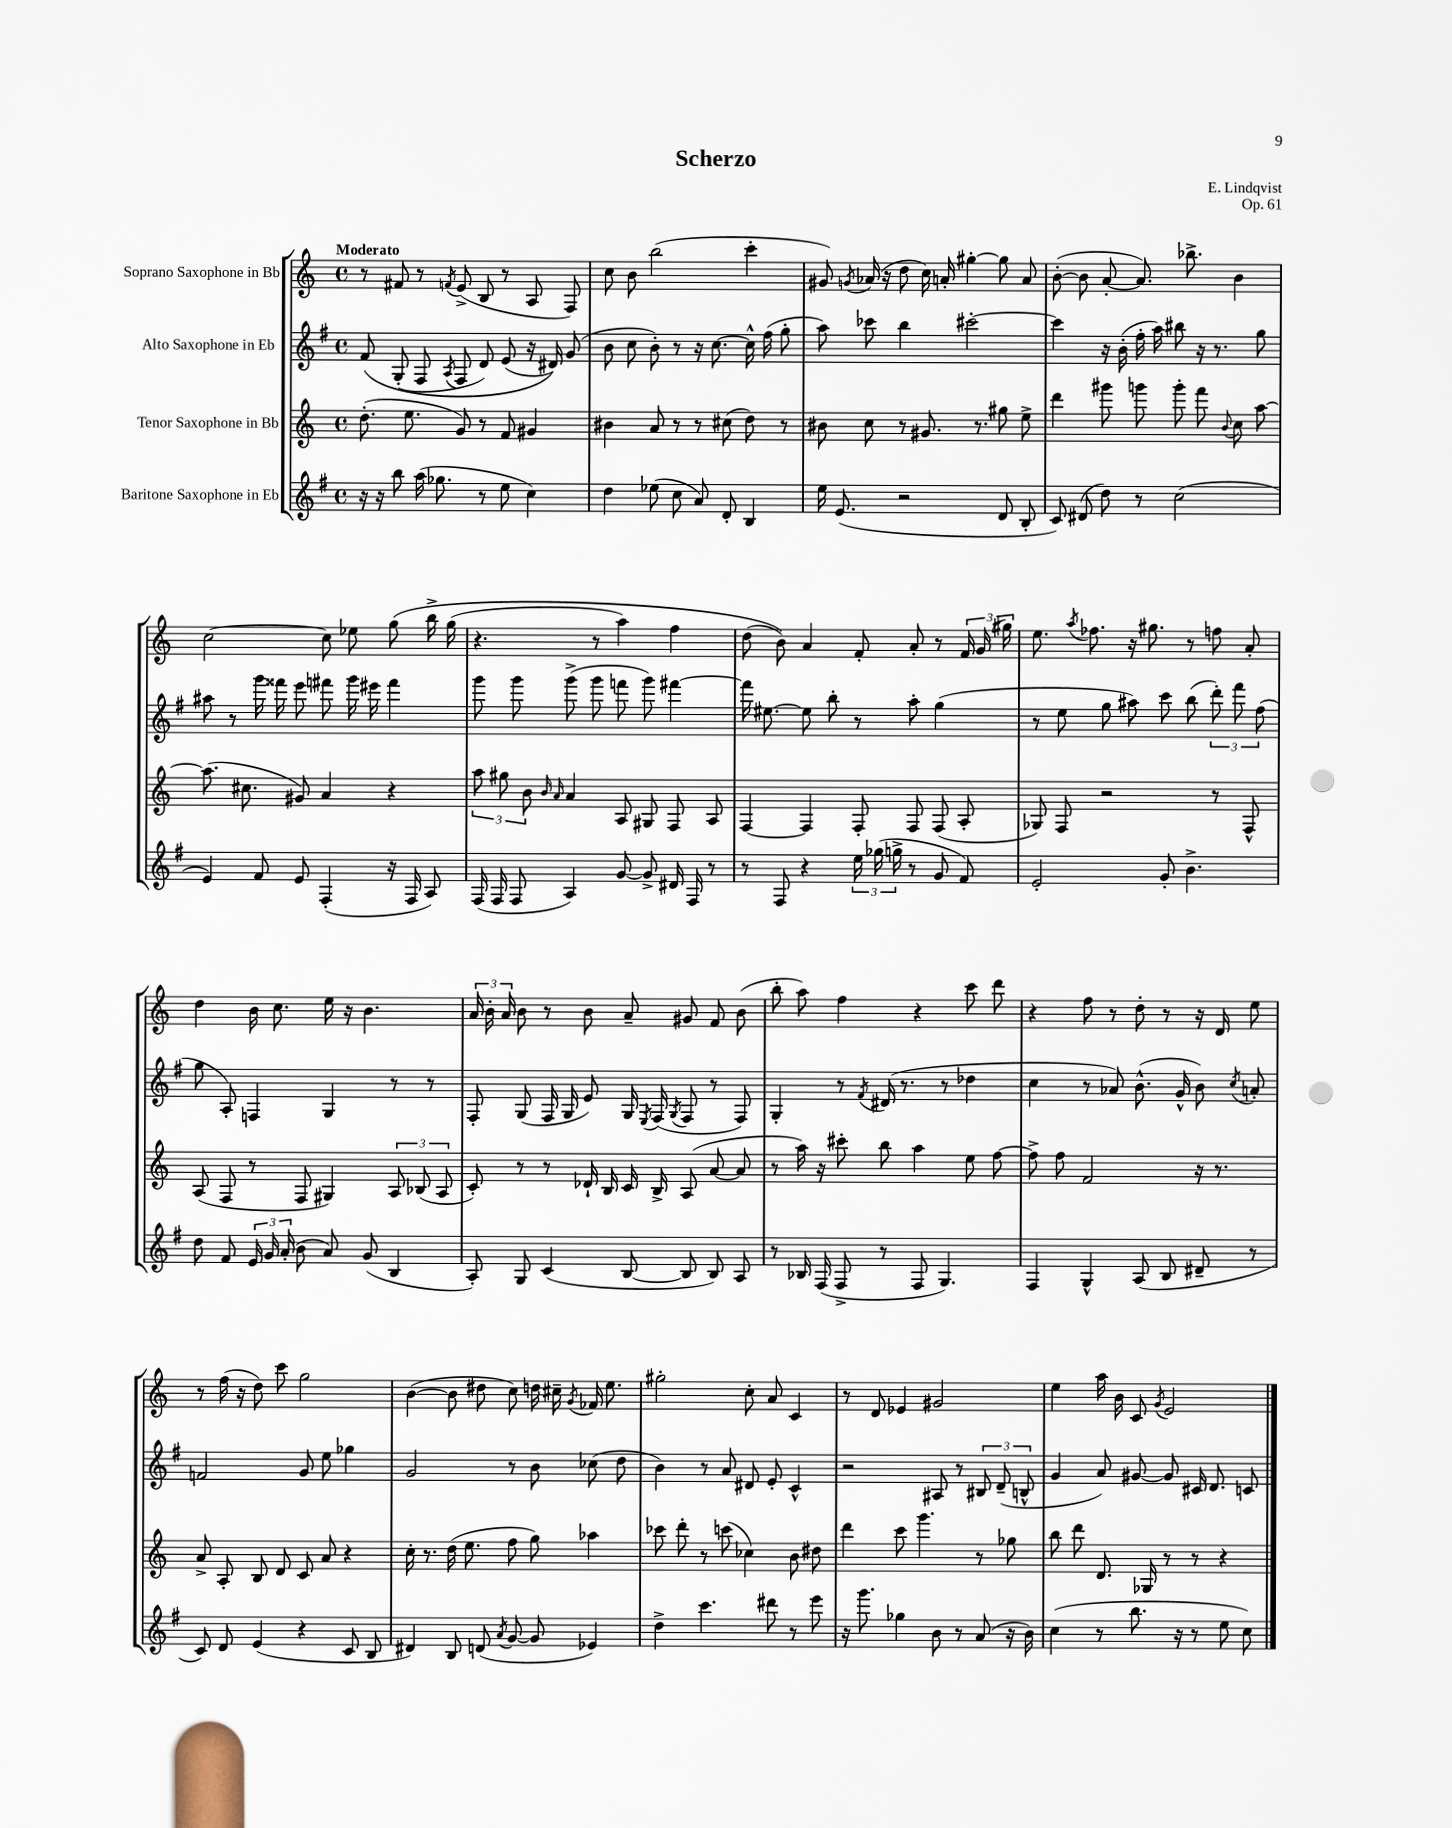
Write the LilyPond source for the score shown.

\header { title = "Scherzo" composer = "E. Lindqvist" opus = "Op. 61" }
<<
\new StaffGroup <<
\new Staff = "s0" \with { instrumentName = "Soprano Saxophone in Bb" } {
    \clef treble \key c \major \defaultTimeSignature \time 4/4 \tempo "Moderato"
    \autoBeamOff r8 fis'8 r8 \acciaccatura { f'8 } e'8->( b8 r8 a8 f8) |
    c''8 b'8 b''2( c'''4-. |
    gis'8) \acciaccatura { g'8 } aes'16( r16 d''8 c''16) a'16-. gis''4~-. gis''8 a'8 |
    b'8~-.( b'8 a'8~-. a'8.) bes''8.-> b'4 |
    c''2~ c''8 ees''8 g''8\( b''16-> g''16( |
    r4. r8 a''4) f''4 |
    d''8( b'8)\) a'4 f'8-. a'8-. r8 \tuplet 3/2 { f'16 g'16( gis''16) } |
    e''8. \acciaccatura { a''8 } fes''8. r16 gis''8. r8 f''8 a'8-. |
    d''4 b'16 c''8. e''16 r16 b'4. |
    \tuplet 3/2 { a'16 b'16-. a'16 } b'8 r8 b'8 a'8-- gis'8 f'8 b'8( |
    b''8-. a''8) f''4 r4 c'''8 d'''8 |
    r4 f''8 r8 d''8-. r8 r16 d'16 e''8 |
    r8 f''16( r16 d''8) c'''8 g''2 |
    b'4~( b'8 dis''8 c''8) d''16 cis''16-- \acciaccatura { g'8 } fes'16 e''8. |
    gis''2-. c''8-. a'8 c'4 |
    r8 d'8 ees'4 gis'2 |
    e''4 a''16 b'16 c'8 \acciaccatura { g'8 } e'2 \bar "|." |
}
\new Staff = "s1" \with { instrumentName = "Alto Saxophone in Eb" } {
    \clef treble \key g \major \defaultTimeSignature \time 4/4
    \autoBeamOff fis'8\( g8-.( fis8 \acciaccatura { a8 } fis8 d'8) e'8( r16 dis'16)\) g'8( |
    b'8 c''8 b'8-.) r8 r16 c''8.~ c''16-^ fis''16( g''8-. |
    a''8) ces'''8 b''4 cis'''2~-. |
    cis'''4 r16 b'16-.( fis''16-. a''16) bis''8 r16 r8. g''8 |
    ais''8 r8 g'''16 fisis'''16 e'''8 fis'''8 g'''16 eis'''16 fis'''4 |
    g'''8 g'''8 g'''8->( g'''8 f'''8 g'''8) fis'''4~ |
    fis'''16 eis''8.~ eis''8 b''8-. r8 a''8-. g''4( |
    r8 e''8 g''8 ais''8) c'''8 b''8( \tuplet 3/2 { d'''8-.) fis'''8 fis''8( } |
    g''8 a8-.) f4 g4 r8 r8 |
    fis8-. g8( fis16 g16 e'8) g16 \acciaccatura { e8 } fis16( \acciaccatura { g8 } fis8 r8 fis8) |
    g4-. r8 \acciaccatura { fis'8 } dis'16( r8. r8 des''4 |
    c''4 r8 aes'8) b'8.-^( g'16-^ b'8) \acciaccatura { c''8 } a'8-. |
    f'2 g'8 e''8 ges''4 |
    g'2 r8 b'8 ces''8( d''8 |
    b'4) r8 a'8 dis'8 e'8-. c'4-^ |
    r2 ais8 r8 \tuplet 3/2 { bis8 d'8--( b8-^ } |
    g'4 a'8) gis'8~ gis'8 cis'16 d'8. c'8 \bar "|." |
}
\new Staff = "s2" \with { instrumentName = "Tenor Saxophone in Bb" } {
    \clef treble \key c \major \defaultTimeSignature \time 4/4
    \autoBeamOff d''8.-.( e''8. g'8) r8 f'8 gis'4 |
    bis'4 a'8 r8 r8 cis''8( d''8) r8 |
    bis'8 c''8 r8 gis'8. r8. gis''8 e''8-> |
    d'''4 gis'''8 g'''8 g'''8-. f'''8 \appoggiatura { b'8 } c''8 a''8~ |
    a''8.( cis''8. gis'8) a'4 r4 |
    \tuplet 3/2 { a''8 gis''8 b'8 } \grace { b'16 a'16 } a'4 a8 gis8 f8 a8 |
    f4~ f4 f8-. f8 f8( a8-. |
    ges8) f8 r2 r8 f8-^ |
    a8( f8 r8 f8 gis4) \tuplet 3/2 { a8 bes8( a8 } |
    c'8-.) r8 r8 des'16-! b16 c'16 b16-> a8( a'8~ a'8 |
    r8 a''16) r16 cis'''8-. b''8 a''4 e''8 f''8~ |
    f''8-> f''8 f'2 r16 r8. |
    a'8-> a8-. b8 d'8 c'8 a'8 r4 |
    c''16-. r8. d''16( e''8. f''8 g''8) aes''4 |
    ces'''8 d'''8-. r8 c'''8( ces''4) b'8 dis''8 |
    d'''4 c'''8 g'''4. r8 ges''8 |
    b''8 d'''8 d'8. ges16 r8 r8 r4 \bar "|." |
}
\new Staff = "s3" \with { instrumentName = "Baritone Saxophone in Eb" } {
    \clef treble \key g \major \defaultTimeSignature \time 4/4
    \autoBeamOff r16 r16 b''8 a''16( ges''8. r8 e''8 c''4) |
    d''4 ees''8( c''8 a'8) d'8-. b4 |
    e''16 e'8.( r2 d'8 b8-. |
    c'8) dis'8( d''8) r8 c''2( |
    e'4) fis'8 e'8 fis4-.( r16 fis16 a8) |
    fis16( fis16 fis8 a4) g'8~ g'8-> dis'16 fis16 r8 |
    r8 fis8 r4 \tuplet 3/2 { e''16 ges''16( g''16-> } r8 g'8 fis'8) |
    e'2-. g'8-. b'4.-> |
    d''8 fis'8 \tuplet 3/2 { e'16 g'16 a'16-.( } b'8 a'8) g'8( b4 |
    a8-.) g8 c'4( b8~ b8 b8) a8 |
    r8 bes16 fis16( fis8-> r8 fis8 g4.) |
    fis4 g4-^ a8( b8 dis'8-- r8 |
    c'8) d'8 e'4( r4 c'8 b8 |
    dis'4) b8 d'8( \acciaccatura { a'8 } g'8~ g'8 ees'4) |
    d''4-> c'''4. dis'''8 r8 e'''8 |
    r16 g'''8. ges''4 b'8 r8 a'8( r16 b'16) |
    c''4( r8 b''8. r16 r8 e''8 c''8) \bar "|." |
}
>>
>>
\layout { \context { \Score \remove "Bar_number_engraver" } }
